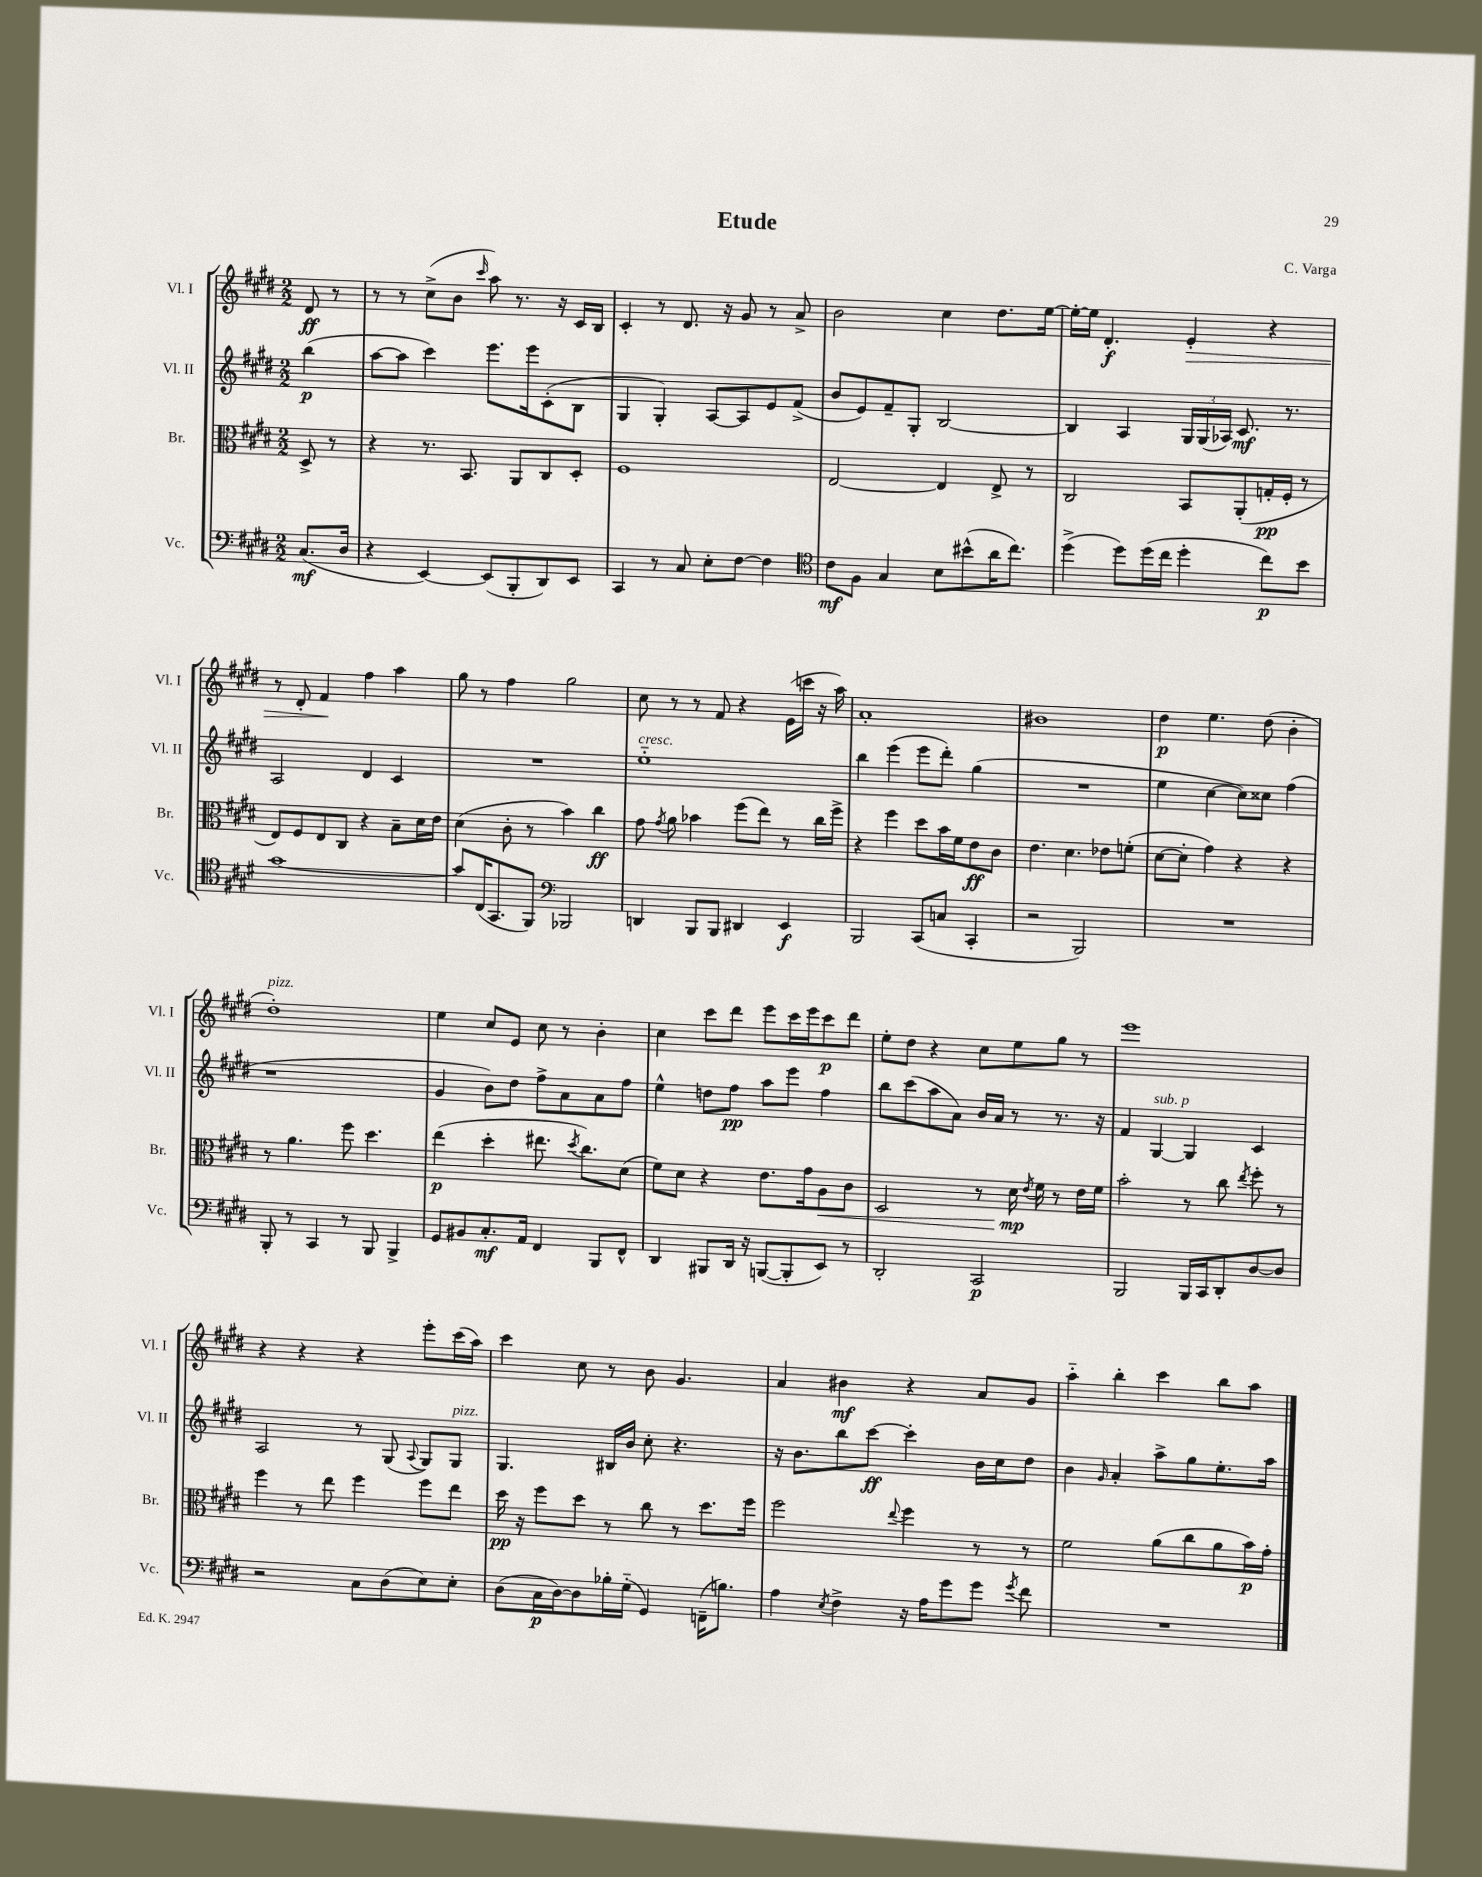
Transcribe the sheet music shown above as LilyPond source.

\header { title = "Etude" composer = "C. Varga" }
<<
\new StaffGroup <<
\new Staff = "s0" \with { instrumentName = "Vl. I" shortInstrumentName = "Vl. I" } {
    \clef treble \key e \major \numericTimeSignature \time 2/2 \partial 4
    \autoBeamOff dis'8\ff r8 |
    r8 r8 cis''8[->( b'8] \grace { cis'''16 } a''8) r8. r16 cis'16[ b16] |
    cis'4-. r8 dis'8. r16 gis'8 r8 a'8-> |
    b'2 cis''4 dis''8.[ e''16]~ |
    e''16[~-. e''16] dis'4.-.\f e'4-.\> r4 |
    r8 dis'8-. fis'4\! fis''4 a''4 |
    gis''8 r8 fis''4 gis''2 |
    cis''8 r8 r8 fis'8 r4 e'16[( c'''16] r16 a''16) |
    a'1-. |
    bis'1 |
    dis''4\p e''4. dis''8( b'4-. |
    dis''1-.^\markup { \italic "pizz." }) |
    e''4 cis''8[ e'8] cis''8 r8 b'4-. |
    cis''4 cis'''8[ dis'''8] e'''8[ cis'''16 e'''16 cis'''8\p dis'''8] |
    e''8[-. dis''8] r4 cis''8[ e''8 gis''8] r8 |
    e'''1 |
    r4 r4 r4 e'''8[-. cis'''16( a''16]) |
    cis'''4 cis''8 r8 b'8 gis'4. |
    a'4 bis'4\mf r4 a'8[ gis'8] |
    a''4-_ b''4-. cis'''4 b''8[ a''8] \bar "|." |
}
\new Staff = "s1" \with { instrumentName = "Vl. II" shortInstrumentName = "Vl. II" } {
    \clef treble \key e \major \numericTimeSignature \time 2/2 \partial 4
    \autoBeamOff b''4\p( |
    a''8[~ a''8] cis'''4) e'''8.[ e'''16 cis'8-.( b8] |
    gis4 gis4-.) a8[~ a8 e'8 fis'8]->( |
    b'8[ e'8) fis'8-- gis8]-. b2~ |
    b4 a4 \tuplet 3/2 { gis16[ gis16( aes16]) } cis'8.\mf r8. |
    a2 dis'4 cis'4 |
    R1 |
    e''1-_^\markup { \italic "cresc." } |
    b''4 e'''4( e'''8[ dis'''8]-.) gis''4( |
    R1 |
    e''4 cis''4~ cis''8[) cisis''8] fis''4( |
    r1 |
    gis'4 b'8[) dis''8] fis''8[-> a'8 a'8 fis''8] |
    e''4-^ d''8[ fis''8]\pp a''8[ e'''8] fis''4 |
    b''8[ cis'''8( a''8 a'8]) b'16[ a'16] r8 r8. r16 |
    fis'4 gis4~^\markup { \italic "sub. p" } gis4 cis'4 |
    a2 r8 gis8( \appoggiatura { a8 } gis8[) gis8]^\markup { \italic "pizz." } |
    gis4. bis16[ b'16] cis''8-. r4. |
    r16 b'8.[ b''8 cis'''8]~\ff cis'''4-. b'16[ cis''16 dis''8] |
    b'4 \grace { gis'16 } a'4-. a''8[-> gis''8 e''8.-. a''16] \bar "|." |
}
\new Staff = "s2" \with { instrumentName = "Br." shortInstrumentName = "Br." } {
    \clef alto \key e \major \numericTimeSignature \time 2/2 \partial 4
    \autoBeamOff dis8-> r8 |
    r4 r8. b,8. a,8[ cis8 dis8]-. |
    fis1 |
    e2~ e4 e8-> r8 |
    cis2 b,8[ a,8-.( g16-.\pp fis16]-. r8 |
    e8[) fis8 e8 cis8] r4 b8[-- dis'16 e'16] |
    dis'4( cis'8-. r8 b'4) cis''4\ff |
    gis'8 \acciaccatura { gis'8 } a'8 bes'4 fis''8[( e''8]) r8 cis''16[ fis''16]-> |
    r4 fis''4 dis''8[ b'16 fis'16 e'8\ff cis'8] |
    e'4. dis'4. ees'8[ f'8]-.( |
    dis'8[~ dis'8]-. gis'4) r4 r4 |
    r8 a'4. fis''8 dis''4. |
    e''4\p( dis''4-. eis''8. \acciaccatura { dis''8 } cis''8.[) dis'8]( |
    fis'8[) dis'8] r4 e'8.[ gis'16 a8\< cis'8] |
    dis2 r8 dis'16\mp\! \acciaccatura { e'8 } fis'16 r8 e'16[ fis'16] |
    b'2-. r8 cis''8 \acciaccatura { e''8 } fis''8-. r8 |
    fis''4 r8 e''8 fis''4 fis''8[ e''8] |
    dis''16\pp r16 fis''8[ dis''8] r8 cis''8 r8 dis''8.[ fis''16] |
    fis''2 \appoggiatura { e''8 } fis''4 r8 r8 |
    fis'2 a'8[( cis''8 a'8 b'16\p) gis'16]-. \bar "|." |
}
\new Staff = "s3" \with { instrumentName = "Vc." shortInstrumentName = "Vc." } {
    \clef bass \key e \major \numericTimeSignature \time 2/2 \partial 4
    \autoBeamOff cis8.[\mf( dis16] |
    r4 e,4~) e,8[( b,,8-. dis,8) e,8] |
    cis,4 r8 cis8 e8[-. fis8]~ fis4 |
    \clef tenor cis'8[\mf fis8] gis4 b8[ bis'8-^( a'16 cis''8.]) |
    dis''4->( dis''8[) dis''16( cis''16] dis''4-. cis''8[\p) b'8] |
    gis'1~ |
    gis'8[ cis16( gis,8. fis,8]) \clef bass bes,,2 |
    d,4 b,,8[ b,,8] dis,4 e,4\f |
    b,,2 cis,8[( c8] cis,4-. |
    r2 b,,2) |
    R1 |
    b,,8-. r8 cis,4 r8 b,,8 b,,4-> |
    gis,8[ bis,8 cis8.-.\mf a,16] fis,4 b,,8[ fis,8]-^ |
    dis,4 bis,,8[ dis,16] r16 b,,8[~( b,,8-. e,8]) r8 |
    dis,2-. cis,2\p |
    b,,2 b,,16[ cis,16 dis,8-. dis8~ dis8] |
    r2 cis8[ dis8( e8) e8]-. |
    dis8[( cis16\p dis16~) dis8 bes16-. gis16]-_( gis,4) f,16[--( b8.]) |
    a4 \acciaccatura { e8 } fis4-> r16 a16[ gis'8 gis'8] \acciaccatura { gis'8 } fis'8 |
    R1 \bar "|." |
}
>>
>>
\layout { \context { \Score \remove "Bar_number_engraver" } }
